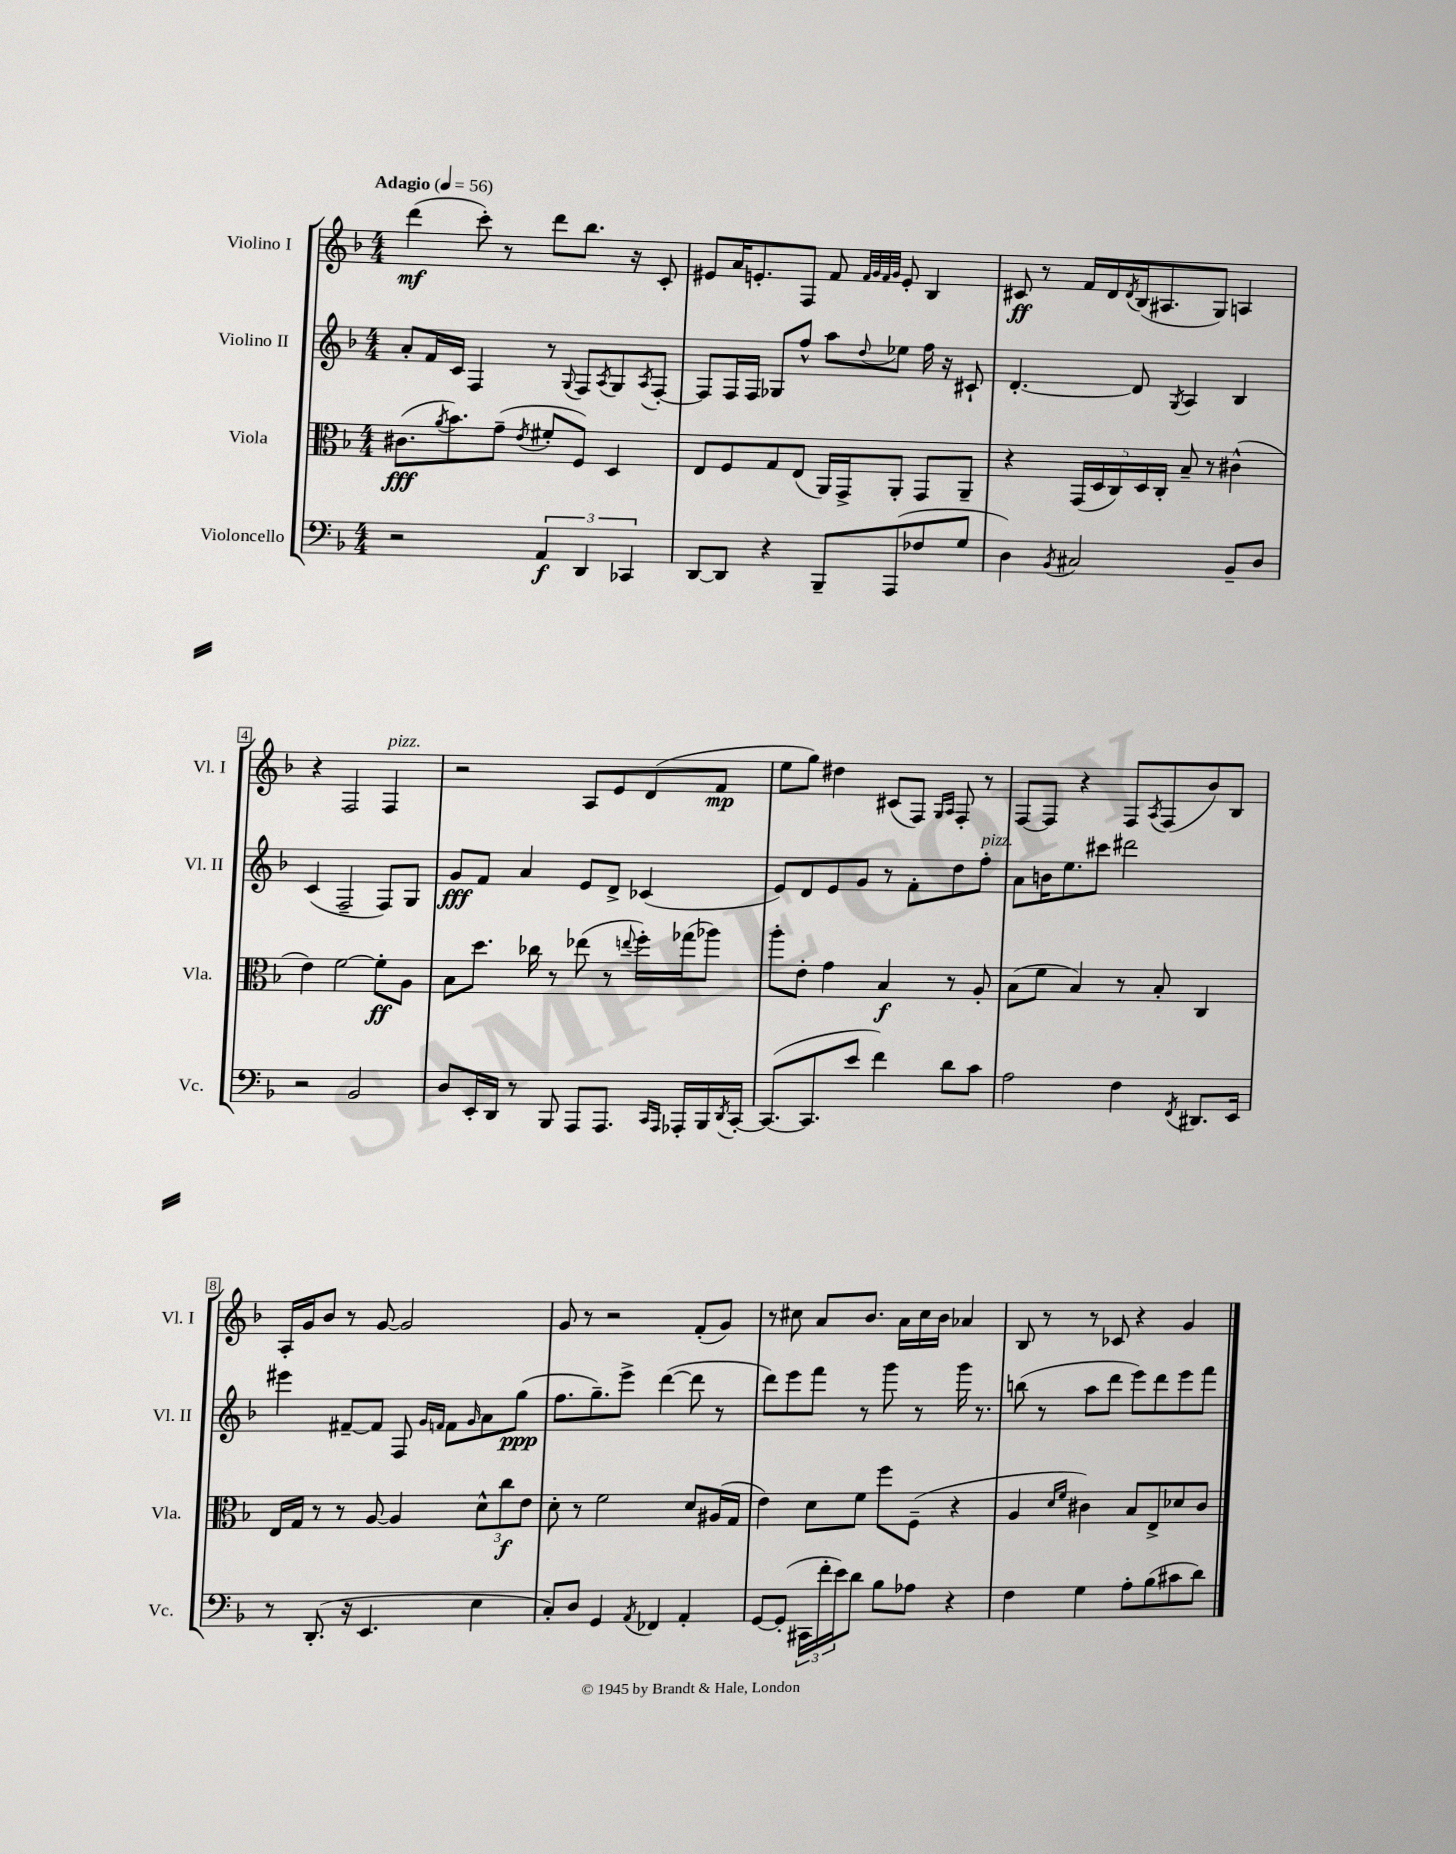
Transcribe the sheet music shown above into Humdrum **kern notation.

**kern	**dynam	**kern	**dynam	**kern	**dynam	**kern	**dynam
*part4	*part4	*part3	*part3	*part2	*part2	*part1	*part1
*staff4	*staff4	*staff3	*staff3	*staff2	*staff2	*staff1	*staff1
*I"Violoncello	*	*I"Viola	*	*I"Violino II	*	*I"Violino I	*
*I'Vc.	*	*I'Vla.	*	*I'Vl. II	*	*I'Vl. I	*
*clefF4	*	*clefC3	*	*clefG2	*	*clefG2	*
*k[b-]	*	*k[b-]	*	*k[b-]	*	*k[b-]	*
*M4/4	*	*M4/4	*	*M4/4	*	*M4/4	*
*MM56	*	*MM56	*	*MM56	*	*MM56	*
=1	=1	=1	=1	=1	=1	=1	=1
!	!	!	!	!	!	!LO:TX:a:B:t=Adagio	!
2r	.	(8.c#X\L	fff	8a'/L	.	(4ddd\	mf
.	.	.	.	16f/L	.	.	.
.	.	8qa/	.	.	.	.	.
.	.	8.b-\)	.	16c/JJ	.	.	.
.	.	.	.	4F/	.	8ccc'\)	.
.	.	(8g~\J	.	.	.	8r	.
.	.	8qe/	.	.	.	.	.
6AA/	f	8f#X'/L	.	8r	.	8ddd\L	.
.	.	.	.	8qqG/	.	.	.
.	.	8F/J)	.	8F/L	.	8.bb-\J	.
6DD/	.	.	.	.	.	.	.
.	.	.	.	8qA/	.	.	.
.	.	4D/	.	8G/	.	.	.
.	.	.	.	.	.	16r	.
6CC-X/	.	.	.	.	.	.	.
.	.	.	.	8qA/	.	.	.
.	.	.	.	[8F'/J	.	8c'/	.
=2	=2	=2	=2	=2	=2	=2	=2
[8DD/L	.	8E/L	.	8F/L]	.	8e#X/L	.
8DD/J]	.	8F/	.	16F/L	.	16a/K	.
.	.	.	.	16F/JJ	.	8.en'/	.
4r	.	8G/	.	8G-X/L	.	.	.
.	.	(8E/J	.	8ff^^/J	.	8F/J	.
8BBB-~/L	.	16AA/LL)	.	8aa\L	.	8f/	.
.	.	16GG^/J	.	.	.	.	.
.	.	.	.	.	.	32qqf/LLL	.
.	.	.	.	.	.	32qqg/	.
.	.	.	.	.	.	32qqf/	.
.	.	.	.	8qqdd/	.	32qqg/JJJ	.
(8AAA/	.	8AA'/J	.	8ee-X\J	.	8e'/	.
8F-X/	.	8GG/L	.	16ff\	.	4B-/	.
.	.	.	.	16r	.	.	.
8G/J	.	8AA~/J	.	8c#X`/	.	.	.
=3	=3	=3	=3	=3	=3	=3	=3
4D\)	.	4r	.	[4.d'/	.	8c#X/	ff
.	.	.	.	.	.	8r	.
8qBB-/	.	.	.	.	.	.	.
2C#X/	.	(20GG/LL	.	.	.	16f/LL	.
.	.	20D/	.	.	.	.	.
.	.	.	.	.	.	16d/	.
.	.	20C/)	.	.	.	.	.
.	.	.	.	.	.	8qd/	.
.	.	.	.	8d/]	.	(16B-/J	.
.	.	20D/	.	.	.	.	.
.	.	.	.	.	.	8.A#X/	.
.	.	20C'/JJ	.	.	.	.	.
.	.	.	.	8qG/	.	.	.
.	.	8B-~/	.	4A/	.	.	.
.	.	8r	.	.	.	8G/J)	.
8BB-~/L	.	(4c#X^^\	.	4B-/	.	4An/	.
8D/J	.	.	.	.	.	.	.
!!LO:LB:g=z
=4	=4	=4	=4	=4	=4	=4	=4
2r	.	4e\)	.	(4c/	.	4r	.
.	.	[2f\	.	2F~/	.	2F/	.
2BB-/	.	.	.	.	.	.	.
!	!	!	!	!	!	!LO:TX:a:i:t=pizz.	!
.	.	8f'\L]	ff	8F/L)	.	4F/	.
.	.	8A\J	.	8G/J	.	.	.
=5	=5	=5	=5	=5	=5	=5	=5
8D/L	.	8B-\L	.	8g/L	fff	2r	.
16EE'/L	.	8.dd\J	.	8f/J	.	.	.
16DD/JJ	.	.	.	.	.	.	.
8r	.	.	.	4a/	.	.	.
.	.	16cc-X\	.	.	.	.	.
8BBB-/	.	8r	.	.	.	.	.
8AAA/L	.	(8ee-X\	.	8e/L	.	8A/L	.
8.AAA/J	.	8r	.	8d^/J	.	8e/	.
.	.	8qqeen/	.	.	.	.	.
.	.	16ff'\LL)	.	(4c-X/	.	(8d/	.
16qqCC/LL	.	.	.	.	.	.	.
16qqAAA/JJ	.	.	.	.	.	.	.
16AAA-X'/LL	.	(16gg-X\J	.	.	.	.	.
16BBB-/	.	8aa-X\J)	.	.	.	8f/J	mp
8qDD/	.	.	.	.	.	.	.
[16CC'/JJ	.	.	.	.	.	.	.
=6	=6	=6	=6	=6	=6	=6	=6
(8.CC/L_	.	8aa'\L	.	8e/L)	.	8ee\L	.
.	.	8e'\J	.	8d/	.	8gg\J)	.
8.CC/]	.	.	.	.	.	.	.
.	.	4g\	.	8e/	.	4dd#X\	.
8e/J	.	.	.	8g/J	.	.	.
4f\)	.	4B-/	f	8r	.	(8c#X/L	.
.	.	.	.	8f'\L	.	8F/J)	.
.	.	.	.	.	.	16qqG/LL	.
.	.	.	.	.	.	16qqA/JJ	.
8d\L	.	8r	.	8dd\	.	8F'/	.
!	!	!	!	!LO:TX:a:i:t=pizz.	!	!	!
8c\J	.	8A'/	.	8ff'\J	.	8r	.
=7	=7	=7	=7	=7	=7	=7	=7
2A\	.	(8B-\L	.	8a\L	.	[8F/L	.
.	.	8f\J	.	16bn\K	.	8F/J]	.
.	.	.	.	8.ee\	.	.	.
.	.	4B-/)	.	.	.	4r	.
.	.	.	.	8ccc#X\J	.	.	.
4F\	.	8r	.	2ddd#X\	.	8F/L	.
.	.	.	.	.	.	8qA/	.
.	.	8B-'/	.	.	.	(8F/	.
8qFF/	.	.	.	.	.	.	.
8.DD#X/L	.	4C/	.	.	.	8b-/)	.
.	.	.	.	.	.	8B-/J	.
16EE/Jk	.	.	.	.	.	.	.
!!LO:LB:g=z
=8	=8	=8	=8	=8	=8	=8	=8
8r	.	16E/LL	.	4eee#X\	.	16A'/LL	.
.	.	16G/JJ	.	.	.	16g/J	.
(8.DD'/	.	8r	.	.	.	8b-/J	.
.	.	8r	.	[8f#X~/L	.	8r	.
16r	.	.	.	.	.	.	.
4.EE/	.	[8A/	.	8f#/J]	.	[8g/	.
.	.	4A/]	.	8F/	.	2g/]	.
.	.	.	.	16qqg/LL	.	.	.
.	.	.	.	16qqfn/JJ	.	.	.
.	.	.	.	8f\L	.	.	.
.	.	.	.	16qqg/	.	.	.
4E\	.	12d^^\L	.	8a\	.	.	.
.	.	12cc\	f	.	.	.	.
.	.	.	.	(8gg\J	ppp	.	.
.	.	12e\J	.	.	.	.	.
=9	=9	=9	=9	=9	=9	=9	=9
8C'/L)	.	8d'\	.	8.ff\L	.	8g/	.
8D/J	.	8r	.	.	.	8r	.
.	.	.	.	8.gg~\)	.	.	.
4GG/	.	2f\	.	.	.	2r	.
.	.	.	.	8eee^\J	.	.	.
8qAA/	.	.	.	.	.	.	.
4FF-X/	.	.	.	([4ddd\	.	.	.
4AA'/	.	8d/L	.	8ddd\]	.	(8f'/L	.
.	.	(16A#X/L	.	8r	.	8g/J)	.
.	.	16G/JJ	.	.	.	.	.
=10	=10	=10	=10	=10	=10	=10	=10
[8GG/L	.	4e\)	.	8ddd\L)	.	8r	.
(8GG'/J]	.	.	.	8eee\	.	8cc#X\	.
24CC#X\LL	.	8d\L	.	8fff\J	.	8a/L	.
24f'\	.	.	.	.	.	.	.
24e\J)	.	.	.	.	.	.	.
8d\J	.	8f\J	.	8r	.	8.b-/J	.
8B-\L	.	8ff\L	.	8ggg\	.	.	.
.	.	.	.	.	.	16a\LL	.
8A-X\J	.	(8F~\J	.	8r	.	16cc#\	.
.	.	.	.	.	.	16b-\JJ	.
4r	.	4r	.	16ggg\	.	4a-X/	.
.	.	.	.	8.r	.	.	.
=11	=11	=11	=11	=11	=11	=11	=11
4F\	.	4A/	.	(8bbn\	.	8B-/	.
.	.	.	.	8r	.	8r	.
.	.	16qqd/LL	.	.	.	.	.
.	.	16qqf/JJ	.	.	.	.	.
4G\	.	4c#X\)	.	8aa\L	.	8r	.
.	.	.	.	8ddd\J	.	8c-X/	.
8A'\L	.	8B-/L	.	8eee\L)	.	4r	.
(8B-\	.	8E^/	.	8ddd\	.	.	.
8c#X\	.	8d-X/	.	8eee\	.	4g/	.
8d\J)	.	8c#/J	.	8fff\J	.	.	.
==	==	==	==	==	==	==	==
*-	*-	*-	*-	*-	*-	*-	*-
